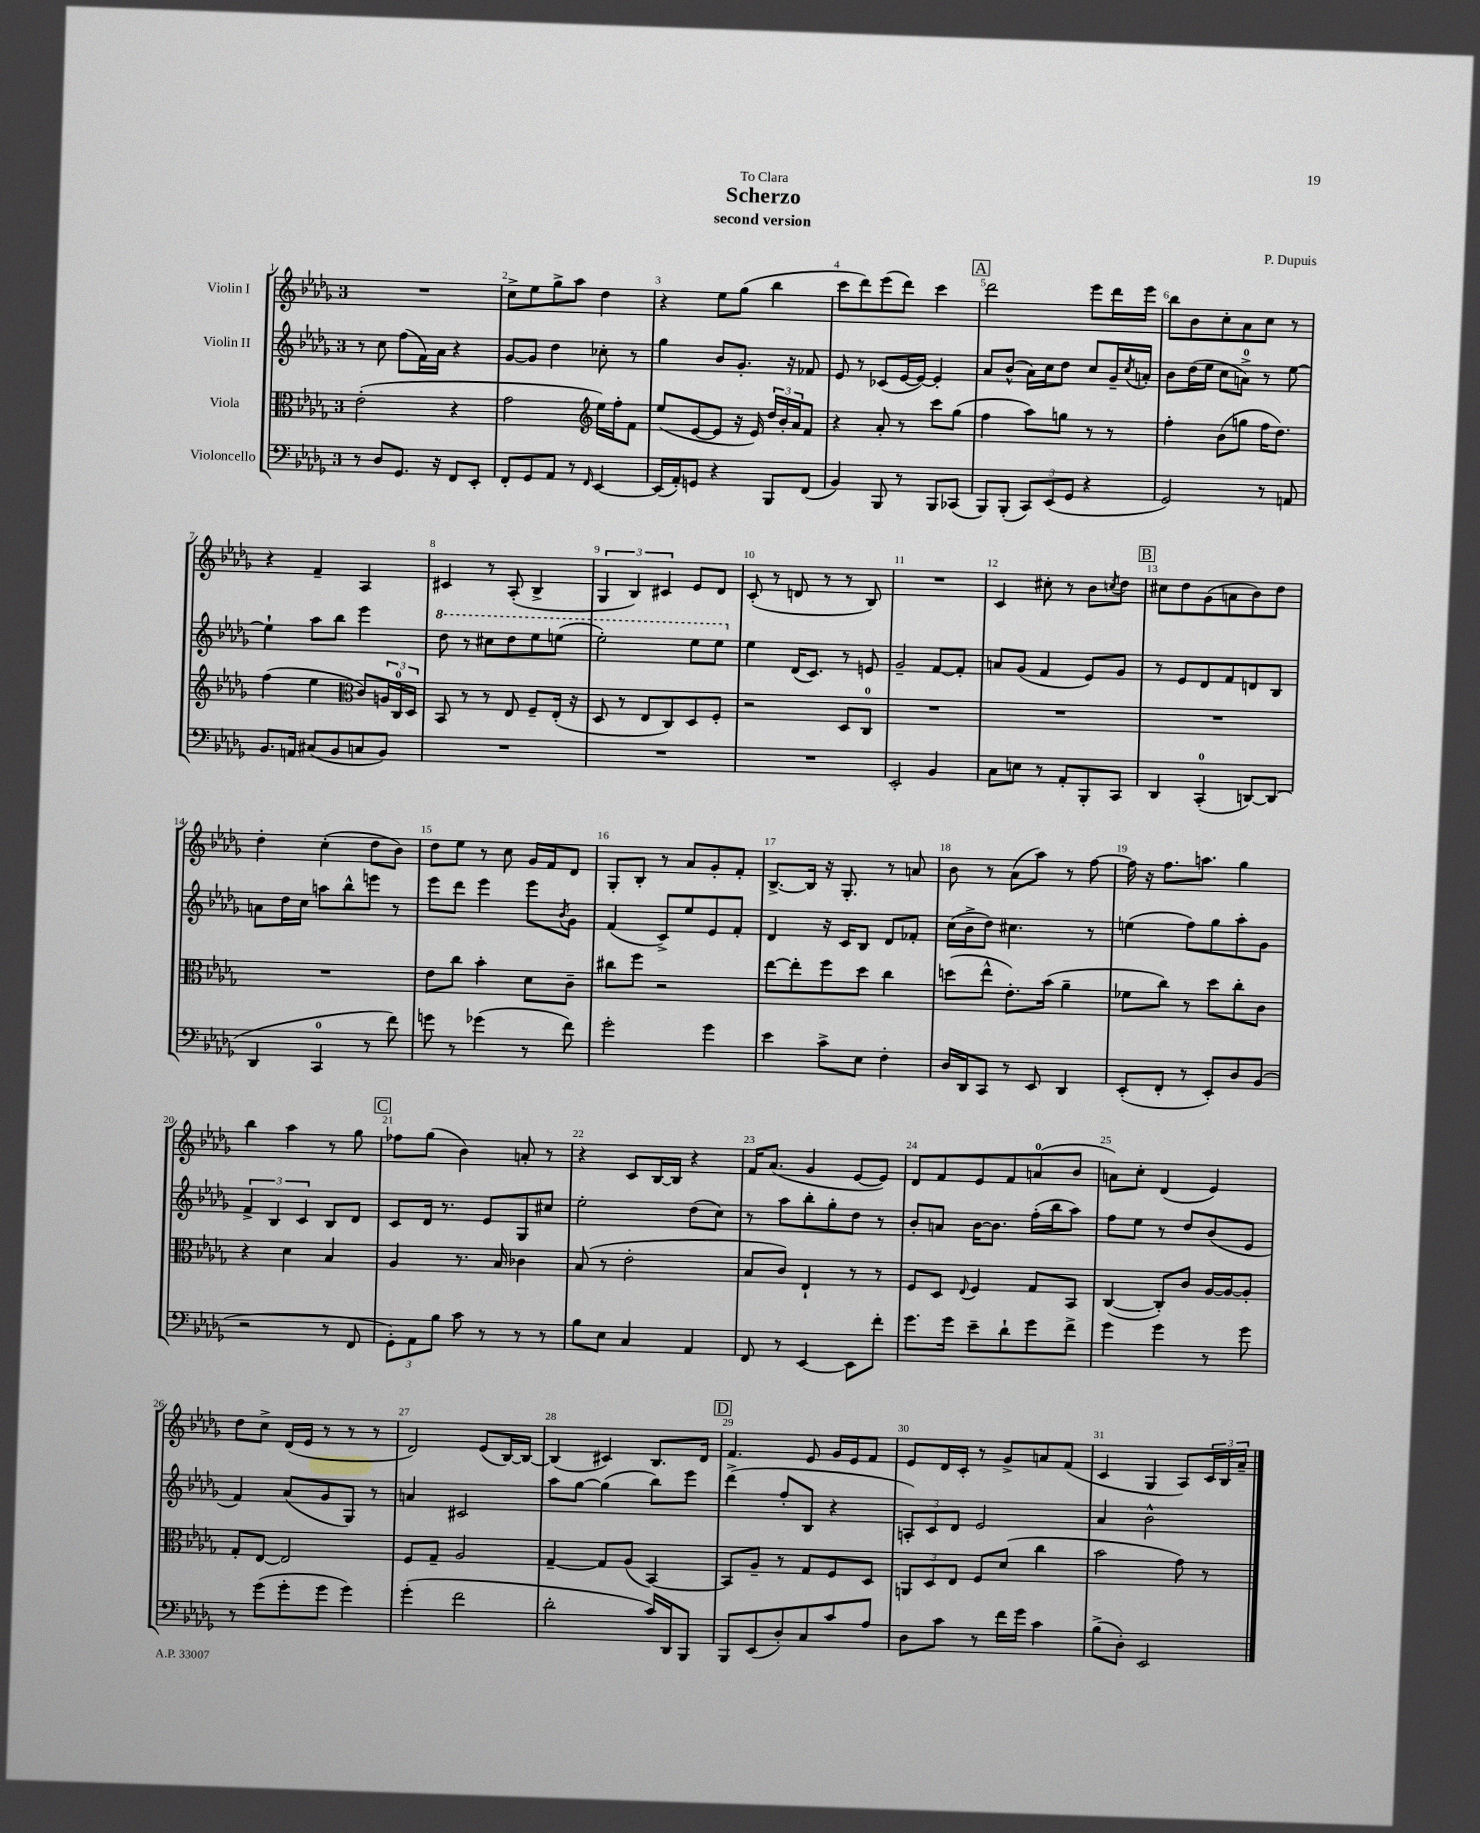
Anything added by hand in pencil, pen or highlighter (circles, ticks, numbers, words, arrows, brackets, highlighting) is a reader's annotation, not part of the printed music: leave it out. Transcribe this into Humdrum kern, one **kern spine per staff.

**kern	**kern	**kern	**kern
*staff4	*staff3	*staff2	*staff1
*clefF4	*clefC3	*clefG2	*clefG2
*k[b-e-a-d-g-]	*k[b-e-a-d-g-]	*k[b-e-a-d-g-]	*k[b-e-a-d-g-]
*M3/4	*M3/4	*M3/4	*M3/4
8r	(2e-'	8r	2.r
8D-	.	8cc	.
8.GG-	.	(8ff	.
.	.	16f)	.
16r	.	16a-	.
8FF	4r	4r	.
8EE-'	.	.	.
=	=	=	=
8FF'	2g-	[8g-	8cc^
8GG-	.	8g-]	8ee-
8AA-	.	4dd-	8gg-^
8r	.	.	8aa-
*	*clefG2	*	*
16qqFF	.	.	.
[4EE-	16ee-)	8cc-'	4dd-
.	16ff'	.	.
.	8f	8r	.
=	=	=	=
(16EE-]	(8ee-	4gg-	4r
16AA-')	.	.	.
8GG	[8e-	.	.
4r	8e-]	8b-	8ee-
.	16r	8.g-'	(8gg-
.	16e-)	.	.
8BBB-	24dd-	.	4bb-
.	24b-'	.	.
.	.	16r	.
.	24a-	.	.
(8FF	8f	8f-	.
=	=	=	=
4BB-)	4r	8e-	8ccc
.	.	8r	8ddd-)
8BBB-	8a-'	(8c-	(8eee-
8r	8r	[16e-	8ddd-)
.	.	16e-_)	.
8BBB-	8ccc	4e-']	4ccc
(8CC-	(8gg-	.	.
=	=	=	=
8BBB-)	4ff	8a-	2ddd-
(8BBB-'	.	(8b-^^	.
12CC)	8aa-)	16a-)	.
.	.	16cc	.
(12EE-	.	.	.
.	8gg	8dd-	.
12GG-	.	.	.
4r	8r	8cc	8eee-
.	8r	16g-~	16ddd-
.	.	8qcc	.
.	.	16a'	16eee-
=	=	=	=
2GG-)	4ff'	8b-	8bb-
.	.	(16dd-	8b-
.	.	16ee-	.
.	(8b-	8cc	8cc'
.	8gg	8a^)	8a-
8r	16ff	8r	8cc
.	8.dd-)	.	.
8AA	.	[8ee-	8r
=	=	=	=
8.BB-	(4ff	4ee-`]	4r
16AA	.	.	.
(8C#	4ee-	8aa-	4f~
8BB-	.	8bb-	.
*	*clefC3	*	*
8C	8c)	4eee-	4A-
8BB-)	24A	.	.
.	24C	.	.
.	24D-	.	.
=	=	=	=
2.r	8BB-	8ddd-	4c#
.	8r	8r	.
.	8r	8ccc#	8r
.	8E-	8ddd-	(8A-'
.	8F~	8eee-	4B-^
.	(16E-'	(8eee	.
.	16r	.	.
=	=	=	=
2.r	8D-	2eee-')	6G-
.	8r	.	.
.	.	.	6B-)
.	8E-	.	.
.	.	.	6c#
.	8C)	.	.
.	8D-	8eee-	8e-
.	8F'	8eee-	8d-
=	=	=	=
2.r	2r	4ee-	(8c'
.	.	.	8r
.	.	(16d-	8d
.	.	8.c)	.
.	.	.	8r
.	8D-	8r	8r
.	8C	8e	8B-)
=	=	=	=
2EE-'	2.r	2g-~	2.r
4BB-	.	[8f	.
.	.	8f']	.
=	=	=	=
8C	2.r	8a	4c
8E	.	(8g-	.
8r	.	4f	8cc#'
8AA-'	.	.	8r
8BBB-'	.	8e-)	8b-
.	.	.	8qcc
8CC	.	8g-	8dd-
=	=	=	=
4DD-	2.r	8r	8cc#
.	.	8e-	8dd-
(4CC'	.	8d-	(8g-
.	.	8f	8a
[8DD)	.	8d	8b-)
(8DD]	.	8B-	8dd-
=	=	=	=
4DD-	2.r	8a	4dd-'
.	.	16dd-	.
.	.	16cc	.
4CC	.	8aa	(4cc'
.	.	8bb-^^	.
8r	.	8eee	8dd-
8f)	.	8r	8b-)
=	=	=	=
8g	8e-	8eee-	8dd-
8r	8cc	8ddd-	8ee-
(4g-	4b-'	4eee-	8r
.	.	.	8cc
8r	8d-	8eee-	16g-
.	.	.	16f
.	.	8qb-	.
8f)	8c~	8g-	8d-
=	=	=	=
2g-'	8cc#	(4f	8G-'
.	8ff	.	8B-'
.	2r	8c^)	8r
.	.	8ee-	8a-
4g-	.	8e-	8g-'
.	.	8f'	8f'
=	=	=	=
4e-	[8ee-	4d-	[8.B-^
.	8ee-']	.	.
.	.	.	16B-]
8c^	8ff	16r	16r
.	.	16c	8.G-'
8E-	8dd-	8B-	.
4F'	4cc	8d-	8r
.	.	8f-'	8a
=	=	=	=
16D-	(8dd	(16cc	8b-
16DD-	.	16b-^	.
8CC	8ee-^^	8dd-)	8r
8r	8.e-')	4.cc#	(8a-
8EE-	.	.	8aa-)
.	(16b-	.	.
4DD-	4a-~	.	8r
.	.	8r	[8ff
=	=	=	=
(8EE-'	8f-	(4ee	16ff]
.	.	.	16r
8FF'	8cc)	.	8.ff
8r	8r	8ff)	.
.	.	.	8.aa
8EE-')	8dd-	8gg-	.
8D-	8cc'	8aa-'	4gg-
(8BB-	8c	8g-	.
=	=	=	=
2r	4r	6f^	4bb-
.	.	6B-	.
.	4d-	.	4aa-
.	.	6c	.
8r	4B-	8B-	8r
8FF	.	8d-	8gg-
=	=	=	=
12GG-')	4A-	8c	8ff-
12AA-	.	.	.
.	.	16d-	(8gg-
12B-	.	.	.
.	.	8.r	.
8c	8.r	.	4b-)
8r	.	8e-	.
.	16B-	.	.
8r	4c-	8G-	8a'
8r	.	8cc#	8r
=	=	=	=
8B-	(8B-	2ee-'	4r
8E-	8r	.	.
4C	2e-'	.	8c
.	.	.	[16B-
.	.	.	16B-]
4AA-	.	(8dd-	4r
.	.	8cc)	.
=	=	=	=
8FF	8B-	8r	16f
.	.	.	(8.a-
8r	8c)	8aa-	.
[4EE-	4E-`	8bb-'	4g-
.	.	8gg-'	.
8EE-]	8r	8dd-	[8e-
8f'	8r	8r	8e-])
=	=	=	=
8.g-	8F	8b-'	8d-
.	8D-	8a	8f
16g-	.	.	.
.	8qqE-	.	.
8e-~	4F	[16b-	8e-
.	.	8.b-]	.
8d-`	.	.	8f
8g-	8G-	(16ff'	(8a
.	.	16bb-	.
8f^	8BB-	8aa-)	8b-
=	=	=	=
4g-	([4C	8ff	8a)
.	.	8ee-	8cc'
4g-	8C'])	8r	(4d-
.	8c	8dd-	.
8r	[16A-	(8b-	4e-)
.	16A-_	.	.
8g-	8A-']	8e-	.
=	=	=	=
8r	8G-'	4f)	8dd-
(8g-	[8E-	.	8cc^
8g-'	2E-]	(8a-	(16d-
.	.	.	16e-
8g-	.	8g-	8r
4g-)	.	8G-)	8r
.	.	8r	8r
=	=	=	=
(4g-'	8F	4a	2d-)
.	8G-~	.	.
2f	2A-	2c#	.
.	.	.	(8e-
.	.	.	[16B-)
.	.	.	16B-_
=	=	=	=
2d-'	[4G-~	8aa-	(4B-]
.	.	[8gg-	.
.	8G-]	(4gg-]	4c#)
.	(8A-	.	.
16c)	[4BB-)	8bb-)	8.B-
16DD-	.	.	.
8BBB-	.	8eee-	.
.	.	.	16d-
=	=	=	=
8BBB-	8BB-]	(4ddd-^	4.f
(8EE-	8A-~	.	.
8D-')	8r	8ff'	.
8C	8G-	8B-	8e-
8c	8F	4r	16g-
.	.	.	16e-
8A-	8D-	.	8f
=	=	=	=
8D-	12AA	12A')	8e-
.	12D-	12c	.
8c	.	.	16d-
.	12E-	12d-	.
.	.	.	16c'
8r	8F	2e-	8r
16f	(8d-	.	8g-^
16g-	.	.	.
4c	4cc	.	8a
.	.	.	(8f
=	=	=	=
(8B-^	2b-	4a-	4c
8D-')	.	.	.
2EE-	.	2b-^^	4G-
.	8g-)	.	8A-)
.	8r	.	24c
.	.	.	24B-
.	.	.	24a-~
==	==	==	==
*-	*-	*-	*-
